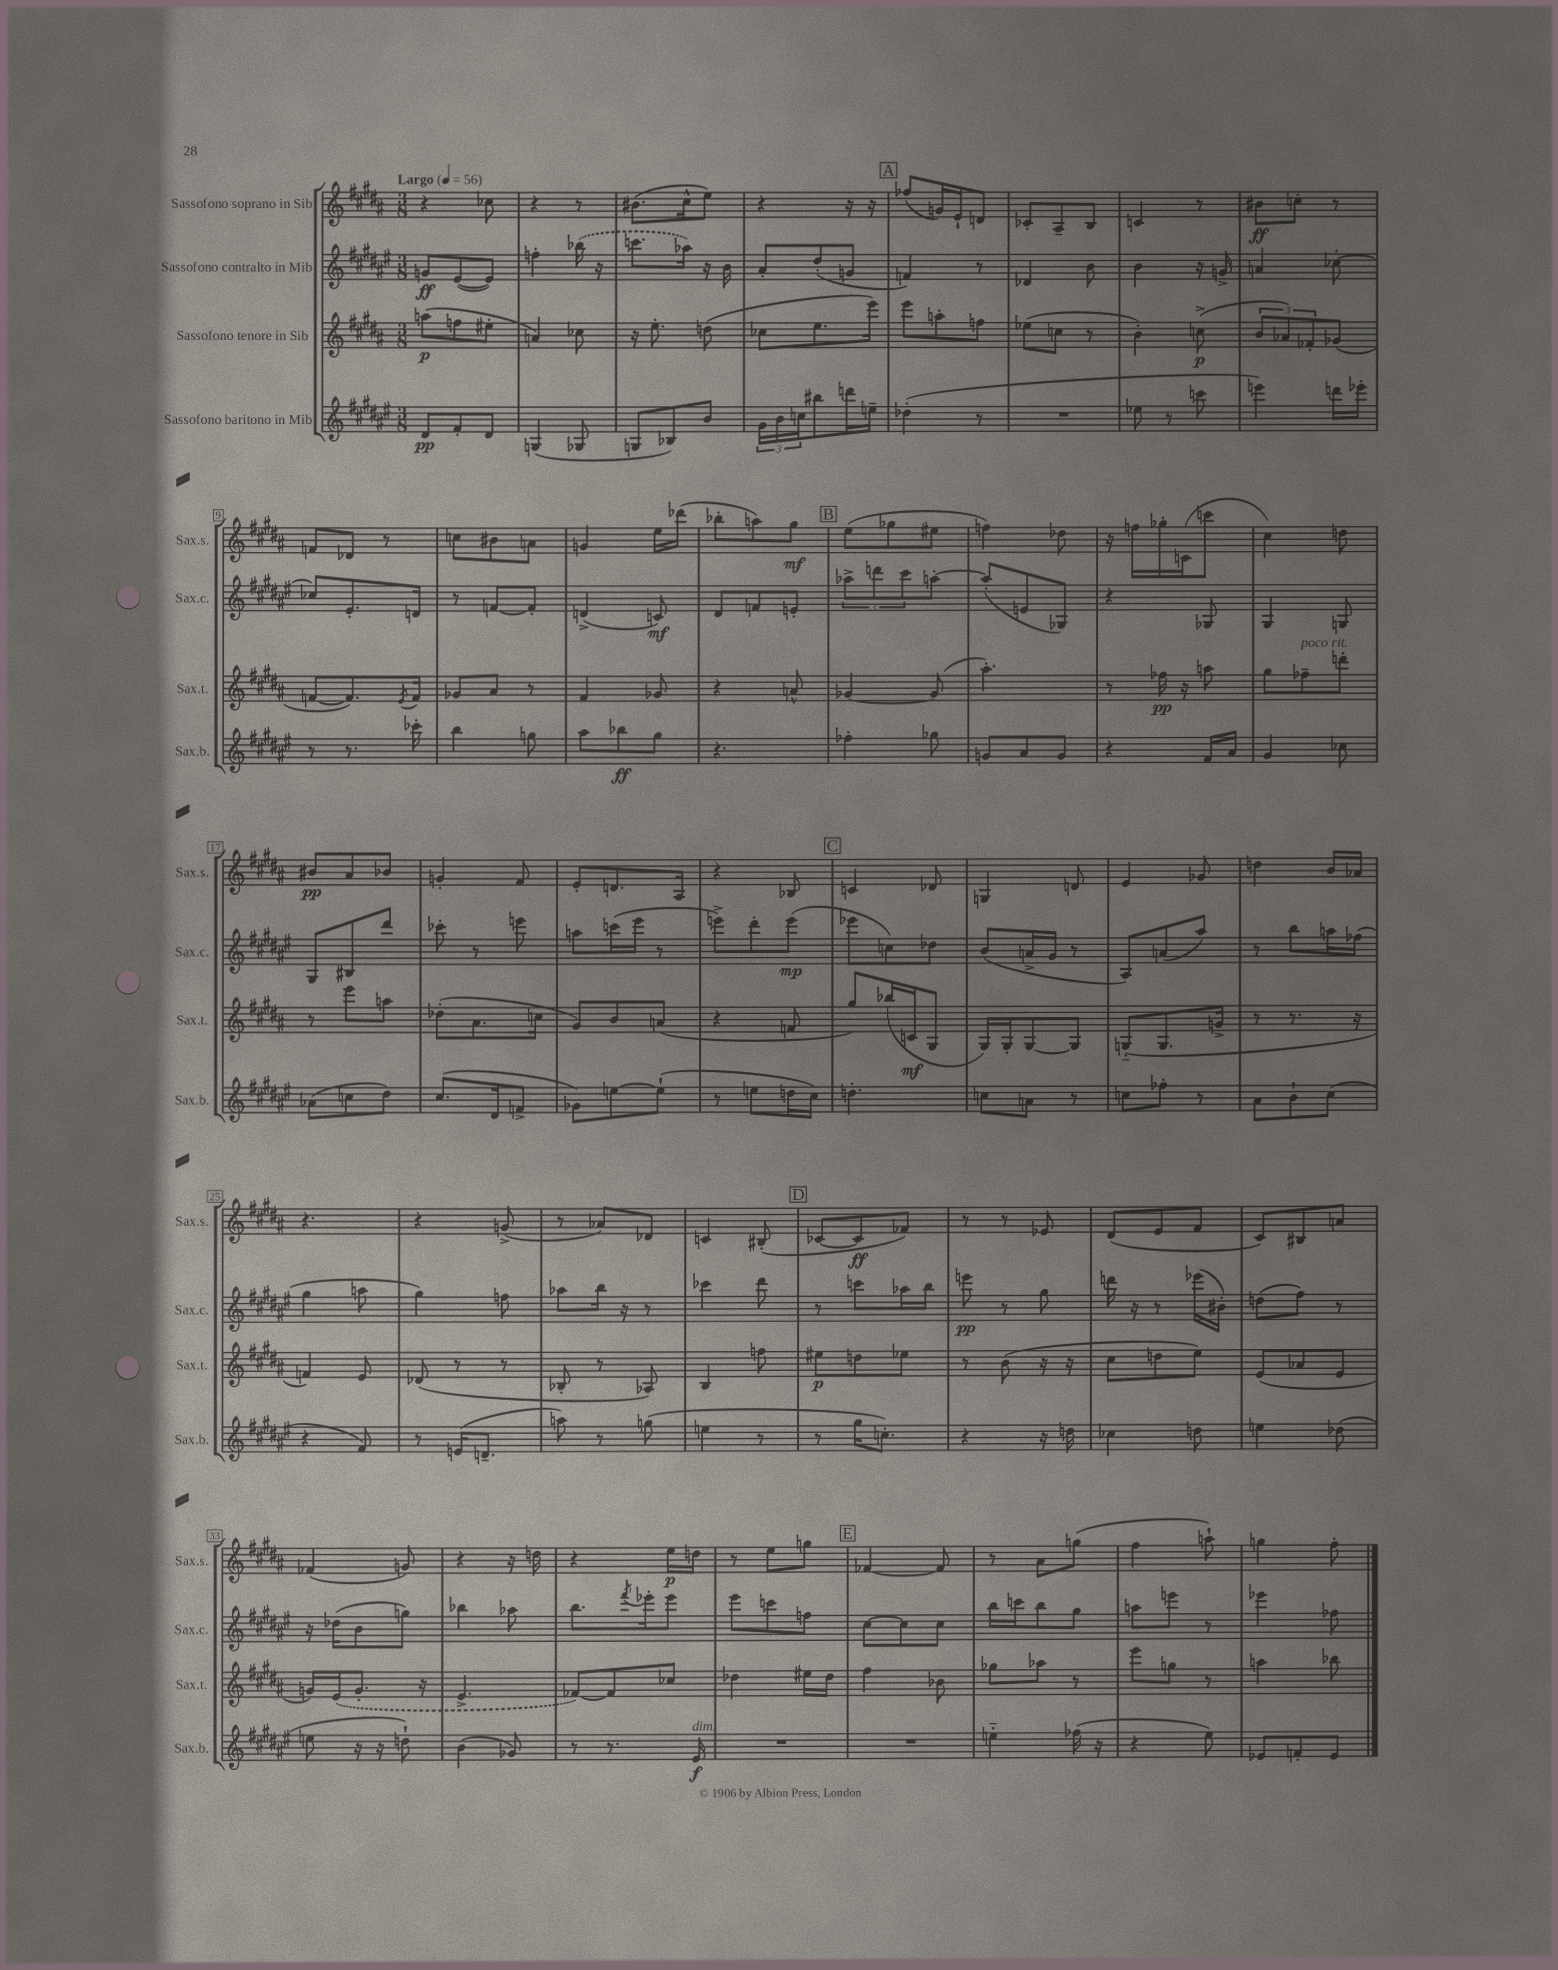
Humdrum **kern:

**kern	**kern	**kern	**kern
*staff4	*staff3	*staff2	*staff1
*clefG2	*clefG2	*clefG2	*clefG2
*k[f#c#g#d#a#e#]	*k[f#c#g#d#a#]	*k[f#c#g#d#a#e#]	*k[f#c#g#d#a#]
*M3/8	*M3/8	*M3/8	*M3/8
*MM56	*MM56	*MM56	*MM56
8d#/L	(8aa\L	8g/L	4r
8f#'/	8ff\	([8e#/	.
8d#/J	8ee#'\J	8e#/]J)	8cc-\
=	=	=	=
(4G/	4a/)	4ff'\	4r
8G-/	8cc-\	(16bb-\	8r
.	.	16r	.
=	=	=	=
8G/L	16r	8.ccc\L	(8.b#\L
.	8.ee'\	.	.
8B-/)	.	.	.
.	.	16aa-\Jk)	16cc#^^\k
8b/J	(8dd\	16r	8ee\J)
.	.	16b\	.
=	=	=	=
24g#\LL	8cc-\L	8a#'/L	4r
24b\	.	.	.
24cc\J	.	.	.
8bb#\	8.ee\	(8dd#'/	.
16ddd\L	.	8g/J	16r
16ee~\JJ	16eee\Jk)	.	16r
=	=	=	=
(4dd-'\	8eee\L	4f/)	(8ff-/L
.	8aa'\	.	16g/L)
.	.	.	16e`/J
8r	8ff\J	8r	8d/J
=	=	=	=
4.r	(8ee-\L	4d-/	8c-'/L
.	8cc\J	.	8A#~/
.	8r	8b\	8B/J
=	=	=	=
8ee-\	4b'\)	4b\	4c/
8r	.	.	.
8ccc\	(8cc^\	16r	8r
.	.	16g^/	.
=	=	=	=
4eee\)	12b/L	4a/	8b#\L
.	12a-/)	.	.
.	.	.	8cc'\J
.	12f-'/	.	.
16ddd\LL	(8g-/J	[8cc-'\	8r
16eee-'\JJ	.	.	.
=	=	=	=
8r	[8f/L	8cc-/]L	8f/L
8.r	8.f/])	8.e#'/	8d-/J
.	.	.	8r
.	8qe/	.	.
16ccc-'\	16f/Jk	16d/Jk	.
=	=	=	=
4bb\	8g-/L	8r	8cc\L
.	8a#/J	[8f/L	8b#\
8gg\	8r	8f'/]J	8a\J
=	=	=	=
8aa#\L	4f#/	(4d^/	4g/
8bb-\	.	.	.
8gg#\J	8g-/	8c/)	16ee\LL
.	.	.	(16ddd-\JJ
=	=	=	=
4.r	4r	8d#/L	8bb-'\L
.	.	8f/	8aa\)
.	8a^^/	8e'/J	8gg#\J
=	=	=	=
4ff-'\	[4g-/	12aa-^\L	(8ee\L
.	.	12ddd\	.
.	.	.	8gg-\
.	.	12ccc#\	.
8gg-\	(8g-/]	[8aa'\J	8ee#\J
=	=	=	=
8g/L	4.aa#'\)	(8aa'/]L	4ff\)
8a#/	.	8e/	.
8g/J	.	8G-/J)	8dd-\
=	=	=	=
4r	8r	4r	16r
.	.	.	16ff\LL
.	16ff-\	.	16gg-'\
.	16r	.	(16c\J
16f#/LL	8aa\	8G-/	8ccc\J
16a#/JJ	.	.	.
=	=	=	=
4g#/	8gg#\L	4G#/	4cc#\)
.	8ff-~\	.	.
8cc-\	8ddd'\J	8G/	8dd\
=	=	=	=
(8a-\L	8r	8G#/L	8b#/L
8cc\	8eee\L	8B#/	8a#/
8dd#\J)	8aa\J	8ddd#/J	8b-/J
=	=	=	=
(8.cc#/L	(8dd-'\L	8ccc-'\	4g'/
.	8.a#\	8r	.
16d#/k	.	.	.
8f^/J	.	8eee\	8f#/
.	16cc\Jk	.	.
=	=	=	=
8g-\L)	8g#/L)	8aa\L	8e'/L
[8ee\	8b/	(16ccc\L	8.d/
.	.	16eee#\JJ	.
(8ee`\]J	(8a/J	8r	.
.	.	.	16A#/Jk
=	=	=	=
8r	4r	8eee^\L)	4r
8ee\L	.	8ddd#'\	.
16dd\L	8f/	(8eee\J	8B-/
16cc#\JJ)	.	.	.
=	=	=	=
4.dd'\	8gg#/L)	8eee-\L	4c/
.	(16bb-/L	8cc\)	.
.	16c/J	.	.
.	8G#/J	8dd-\J	8d-/
=	=	=	=
8cc\L	16G#/LL)	(8b/L	4G/
.	16G#'/J	.	.
8a\J	[8G#/	16a^/L	.
.	.	16g#/JJ	.
8r	8G#/]J	8r	8d/
=	=	=	=
8cc\L	(8G'~/L	8A#/L)	4e/
8ff-'\J	8.G/	(8a/	.
8r	.	8aa#/J)	8g-/
.	16g^/Jk	.	.
=	=	=	=
8a#\L	8r	8r	4dd\
8b`\	8.r	8bb\L	.
(8cc#\J	.	16aa\L	16b/LL
.	16r	(16ff-\JJ	16a-/JJ
=	=	=	=
4r	4f/)	4gg#\	4.r
8f#/)	8e/	8aa\	.
=	=	=	=
8r	(8d-/	4gg#\)	4r
(16e/LK	8r	.	.
8.d~/J	.	.	.
.	8r	8ff\	(8g^/
=	=	=	=
8aa\)	8B-'/	8aa-\L	8r
8r	8r	16bb\Jk	8a-/L)
.	.	16r	.
(8gg\	8A-/)	8r	8d-/J
=	=	=	=
4ee\	4B/	4ccc-\	4c/
8r	8ff\	8ddd#\	(8B#'/
=	=	=	=
8r	8ee#\L	8r	[8c-/L
16gg#\LK	8dd\	8ccc\L	8c-/]
8.cc'\J)	.	.	.
.	8ee-\J	16aa-\L	8f-/J)
.	.	16bb\JJ	.
=	=	=	=
4r	8r	8eee\	8r
.	(8b\	8r	8r
16r	16r	8gg#\	8e-/
16dd\	16r	.	.
=	=	=	=
4cc-\	8cc#\L	16ddd\	(8d#/L
.	.	16r	.
.	8dd\	8r	8e/
8dd\	8ee\J)	(16eee-\LL	8f#/J
.	.	16b#'\JJ)	.
=	=	=	=
4ee\	(8e/L	(8dd\L	8c#/L)
.	8a-/	8ff#\J)	8B#/
(8dd-\	8e/J	8r	8a/J
=	=	=	=
8ee\	16g/LL)	16r	(4f-/
.	(16e/J	(16dd-\LK	.
16r	8.g'/J	8b\	.
16r	.	.	.
8dd`\)	.	8gg\J)	8g/)
.	16r	.	.
=	=	=	=
(4b\	4.e^/	4bb-\	4r
8g-/)	.	8aa-\	16r
.	.	.	16dd\
=	=	=	=
8r	[8f-/L)	8.bb\L	4r
8.r	8f-/]	.	.
.	.	8qfff#/	.
.	.	16eee-'\k	.
.	8cc-/J	8eee-\J	16ee\LL
16e#/	.	.	16dd\JJ
=	=	=	=
4.r	4dd-\	8eee#\L	8r
.	.	8ccc\	8ee\L
.	16ee#\LL	8ff\J	8gg\J
.	16dd-\JJ	.	.
=	=	=	=
4.r	4ff#\	[8cc#\L	[4f-/
.	.	8cc#\]	.
.	8b-\	8cc#\J	8f-/]
=	=	=	=
4ee'~\	8gg-\L	16bb\LL	8r
.	.	16ccc\J	.
.	8aa-\J	8bb\	8a#\L
(16ff-\	8r	8gg#\J	(8gg\J
16r	.	.	.
=	=	=	=
4r	8eee\L	8aa\L	4ff#\
.	8gg\J	8eee\J	.
8ee#\)	8r	8r	8aa`\)
=	=	=	=
8e-/L	4aa\	4eee-\	4gg\
8f'/	.	.	.
8e-/J	8bb-\	8ff-\	8ff#'\
==	==	==	==
*-	*-	*-	*-
